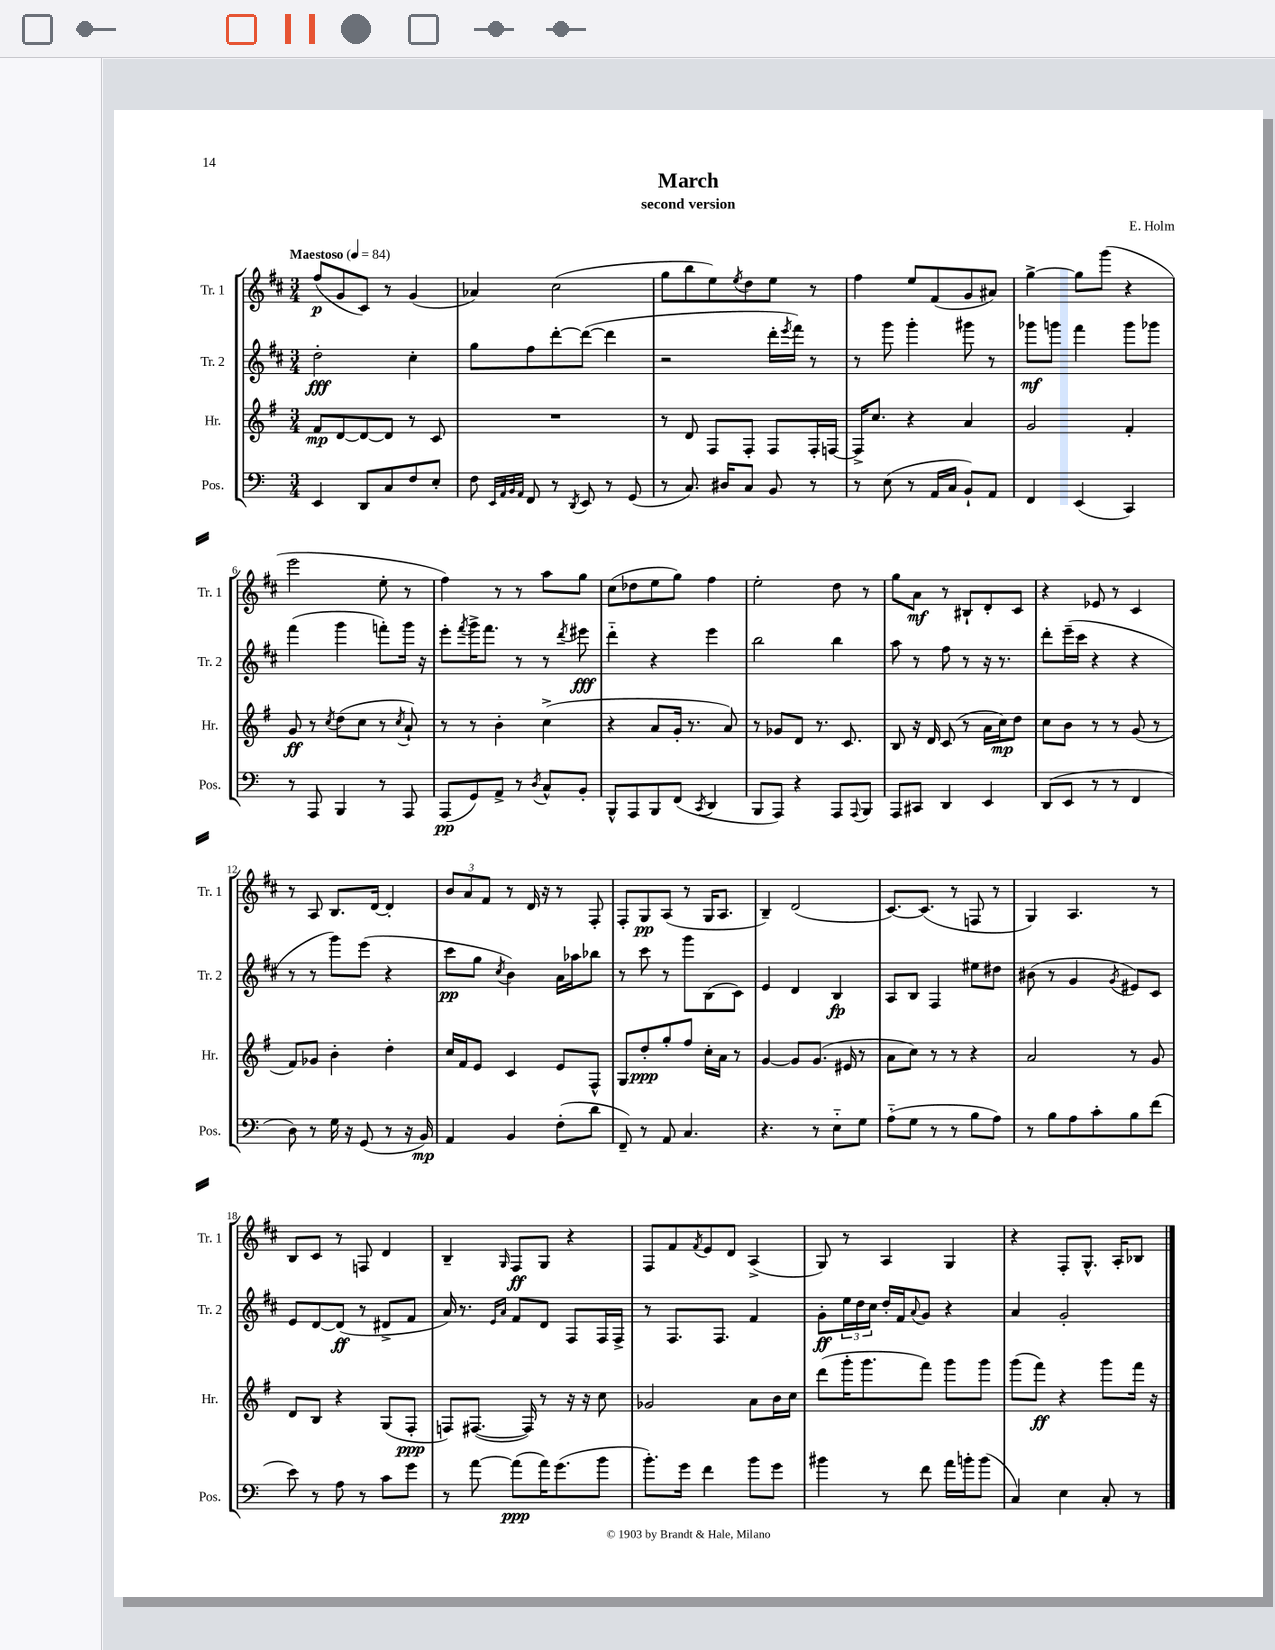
\header { title = "March" composer = "E. Holm" subtitle = "second version" }
<<
\new StaffGroup <<
\new Staff = "s0" \with { instrumentName = "Tr. 1" shortInstrumentName = "Tr. 1" } {
    \clef treble \key d \major \numericTimeSignature \time 3/4 \tempo "Maestoso" 4 = 84
    fis''8\p( g'8 cis'8) r8 g'4( |
    aes'4) cis''2( |
    g''8 b''8 e''8) \acciaccatura { e''8 } d''8 e''8 r8 |
    fis''4 e''8 fis'8( g'8 ais'8) |
    g''4~-> g''8 g'''8( r4 |
    e'''2 e''8-. r8 |
    fis''4) r8 r8 a''8 g''8 |
    cis''8( des''8 e''8 g''8) fis''4 |
    e''2-. d''8 r8 |
    g''8 a'8\mf r8 bis8-! d'8-. cis'8 |
    r4 ees'8 r8 cis'4 |
    r8 a8 b8. d'16~ d'4-. |
    \tuplet 3/2 { b'8 a'8 fis'8 } r8 d'16 r16 r8 fis8-. |
    fis8-. g8\pp a8( r8 g16 a8. |
    b4--) d'2( |
    cis'8.~) cis'8.( r8 f8 r8 |
    g4) a4. r8 |
    b8 cis'8 r8 f8 d'4 |
    b4-- \grace { g16 } fis8\ff g8 r4 |
    fis8 fis'8 \acciaccatura { fis'8 } e'8 d'8 a4->( |
    g8) r8 a4 g4 |
    r4 fis8-. g8.-^ a16-. bes8 \bar "|." |
}
\new Staff = "s1" \with { instrumentName = "Tr. 2" shortInstrumentName = "Tr. 2" } {
    \clef treble \key d \major \numericTimeSignature \time 3/4
    d''2-.\fff cis''4-. |
    g''8 fis''8 d'''8~-. d'''8~( d'''4 |
    r2 d'''16-. \acciaccatura { e'''8 } fis'''16) r8 |
    r8 g'''8 g'''4-. gis'''8 r8 |
    ges'''8\mf g'''8 fis'''4 g'''8 ges'''8 |
    fis'''4( g'''4 f'''8-.) g'''16 r16 |
    e'''8-. \acciaccatura { fis'''8 } g'''16-> fis'''8. r8 r8 \acciaccatura { d'''8 } eis'''8\fff |
    d'''4-_ r4 e'''4 |
    b''2 b''4 |
    a''8 r8 fis''8 r8 r16 r8. |
    d'''8-. e'''16--( cis'''16 r4 r4 |
    r8 r8 g'''8) e'''8( r4 |
    cis'''8\pp g''8 \acciaccatura { cis''8 } b'4) a'16 aes''16 bes''8 |
    r8 cis'''8 r8 g'''8 b8( cis'8) |
    e'4 d'4 b4\fp |
    a8 b8 fis4 eis''8 dis''8 |
    bis'8( r8 g'4 \acciaccatura { g'8 } eis'8) cis'8 |
    e'8 d'8~ d'8\ff( r8 dis'8-> fis'8 |
    a'16) r8. \grace { e'16 a'16 } fis'8 d'8 fis8 fis16 fis16-> |
    r8 fis8. fis8. fis'4 |
    g'8-.\ff \tuplet 3/2 { e''16 d''16 cis''16 } d''16-. fis'16 \appoggiatura { a'8 } g'8 r4 |
    a'4 g'2-. \bar "|." |
}
\new Staff = "s2" \with { instrumentName = "Hr." shortInstrumentName = "Hr." } {
    \clef treble \key g \major \numericTimeSignature \time 3/4
    fis'8\mp d'8~ d'8~ d'8 r8 c'8 |
    R2. |
    r8 d'8 fis8 fis8-. fis8 fis16-. f16~ |
    f16-> c''8. r4 a'4 |
    g'2 fis'4-. |
    g'8\ff r8 \acciaccatura { c''8 } d''8( c''8 r8 \acciaccatura { c''8 } a'8-!) |
    r8 r8 b'4-. c''4->( |
    r4 a'8 g'16-. r8. a'8) |
    r8 ges'8 d'8 r8. c'8. |
    b8 r16 d'16 c'8( r8 a'16 c''16\mp) d''8 |
    c''8 b'8 r8 r8 g'8( r8 |
    fis'8) ges'8 b'4-. d''4-. |
    c''16 fis'16 e'8 c'4 e'8 fis8-^ |
    g8 d''8-.\ppp g''8-. fis''8 c''16-. a'16 r8 |
    g'4~ g'8 g'8.( eis'16 r8 |
    a'8 c''8) r8 r8 r4 |
    a'2 r8 g'8 |
    d'8 b8 r4 g8( fis8-.\ppp |
    f8) fis8.~( fis16) r8 r16 r16 c''8 |
    ges'2 a'8 b'16 c''16 |
    d'''8( g'''16-. g'''8. fis'''8) g'''8 g'''8 |
    g'''8( fis'''8\ff) r4 g'''8 fis'''16 r16 \bar "|." |
}
\new Staff = "s3" \with { instrumentName = "Pos." shortInstrumentName = "Pos." } {
    \clef bass \key c \major \numericTimeSignature \time 3/4
    e,4 d,8 c8 f8 e8-. |
    f8 \grace { e,32 a,32 b,32 a,32 } f,8 r8 \acciaccatura { d,8 } e,8 r8 g,8( |
    r8 c8.) dis16 c8 b,8 r8 |
    r8 e8( r8 a,16 c16 b,8-!) a,8 |
    f,4 e,4( c,4) |
    r8 a,,8 b,,4 r8 a,,8 |
    a,,8\pp( g,8) a,8-> r8 \acciaccatura { d8 } c8-^ b,8-. |
    b,,8-^ a,,8 b,,8 f,8( \acciaccatura { c,8 } d,4 |
    b,,8 a,,8) r4 a,,8 \appoggiatura { a,,8 } b,,8 |
    a,,8 cis,8 d,4 e,4 |
    d,8( e,8 r8 r8 f,4 |
    d8) r8 g16 r16 g,8( r8 r16 b,16\mp) |
    a,4 b,4 f8-.( d'8 |
    f,8--) r8 a,8 c4. |
    r4. r8 e8-_ g8 |
    a8-_( g8 r8 r8 b8 a8) |
    r8 b8 a8 c'8-. b8 f'8( |
    e'8) r8 a8 r8 c'8 g'8 |
    r8 a'8~ a'8\ppp( a'16) g'8.( b'8 |
    b'8.-.) g'16 f'4 b'8 g'8 |
    bis'4 r8 f'8 a'16 b'16-. b'8( |
    c4) e4 c8-. r8 \bar "|." |
}
>>
>>
